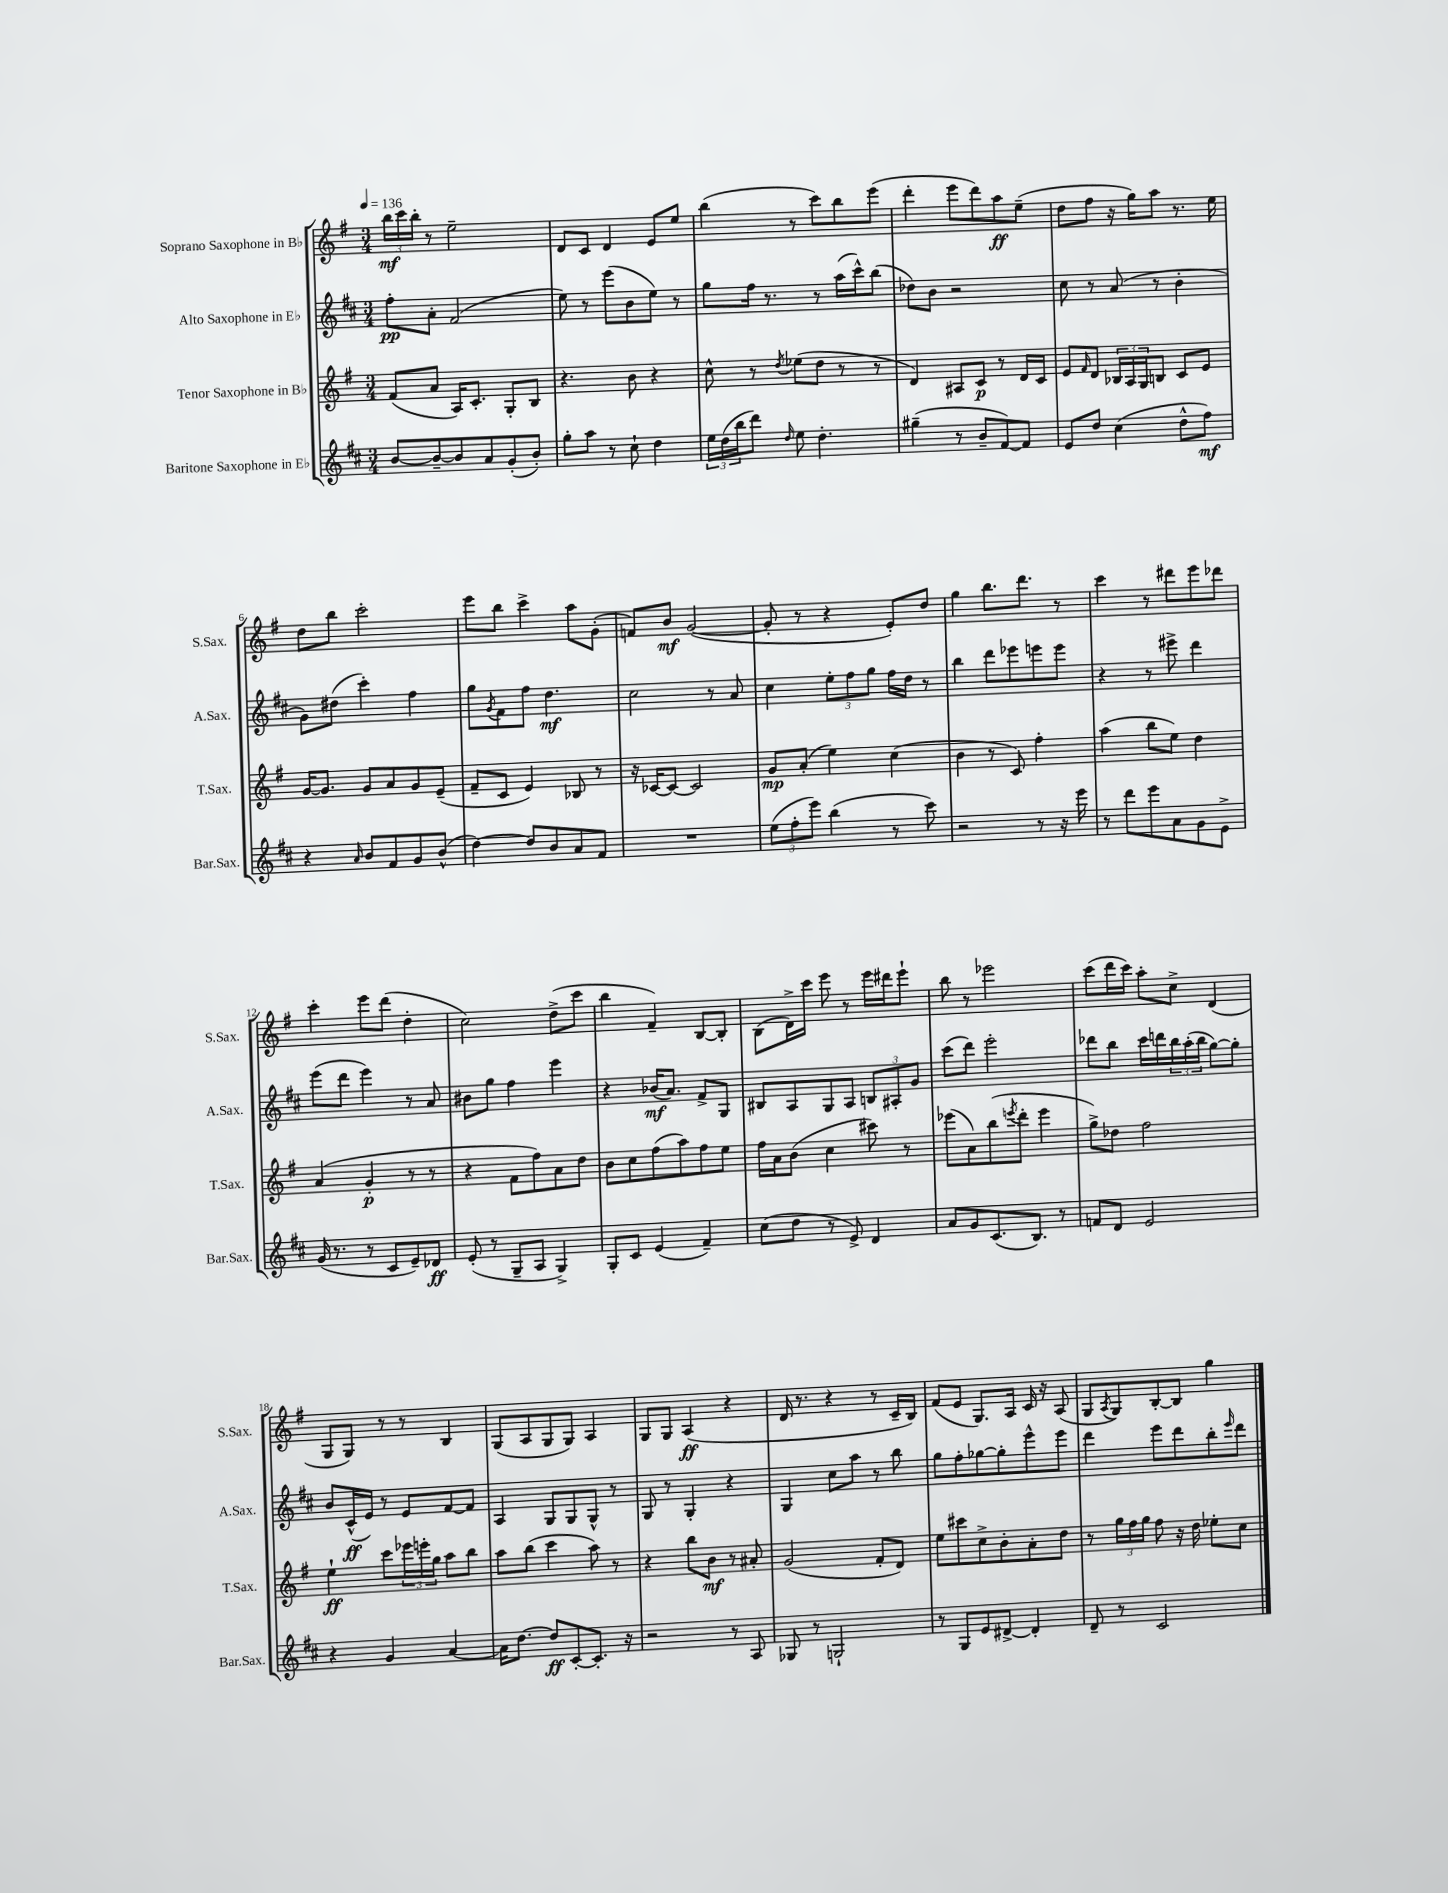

**kern	**dynam	**kern	**dynam	**kern	**dynam	**kern	**dynam
*part4	*part4	*part3	*part3	*part2	*part2	*part1	*part1
*staff4	*staff4	*staff3	*staff3	*staff2	*staff2	*staff1	*staff1
*I"Baritone Saxophone in E♭	*	*I"Tenor Saxophone in B♭	*	*I"Alto Saxophone in E♭	*	*I"Soprano Saxophone in B♭	*
*I'Bar.Sax.	*	*I'T.Sax.	*	*I'A.Sax.	*	*I'S.Sax.	*
*clefG2	*	*clefG2	*	*clefG2	*	*clefG2	*
*k[f#c#]	*	*k[f#]	*	*k[f#c#]	*	*k[f#]	*
*M3/4	*	*M3/4	*	*M3/4	*	*M3/4	*
*MM136	*	*MM136	*	*MM136	*	*MM136	*
=1	=1	=1	=1	=1	=1	=1	=1
[8b/L	.	(8f#/L	.	8ff#'\L	pp	24bb\LL	mf
.	.	.	.	.	.	24ccc\	.
.	.	.	.	.	.	24bb'\JJ	.
8b~/_	.	8a/J	.	8a'\J	.	8r	.
8b/]	.	16A/KL)	.	(2f#/	.	2ee~\	.
.	.	8.c'/J	.	.	.	.	.
8a/	.	.	.	.	.	.	.
(8g'/	.	8G'/L	.	.	.	.	.
8b'/J)	.	8B/J	.	.	.	.	.
=2	=2	=2	=2	=2	=2	=2	=2
8gg'\L	.	4.r	.	8ee\)	.	8d/L	.
8aa\J	.	.	.	8r	.	8c/J	.
8r	.	.	.	(8eee\L	.	4d/	.
8cc#`\	.	8b\	.	8b\	.	.	.
4dd\	.	4r	.	8ee\J)	.	8e/L	.
.	.	.	.	8r	.	8ee/J	.
=3	=3	=3	=3	=3	=3	=3	=3
24ee\LL	.	8cc^^\	.	8gg\L	.	(4bb\	.
(24dd\	.	.	.	.	.	.	.
24bb\J	.	.	.	.	.	.	.
8ddd\J)	.	8r	.	16ff#\Jk	.	.	.
.	.	.	.	8.r	.	.	.
16qqdd/	.	8qdd/	.	.	.	.	.
8ee\	.	(8ee-X\L	.	.	.	8r	.
4.dd'\	.	8dd\J	.	8r	.	8ccc\L)	.
.	.	8r	.	(16aa\LL	.	8bb\	.
.	.	.	.	16ccc#^^\J)	.	.	.
.	.	8r	.	(8bb\J	.	(8eee\J	.
=4	=4	=4	=4	=4	=4	=4	=4
(4gg#X~\	.	4d/)	.	8dd-X\L)	.	4ddd'\	.
.	.	.	.	8b\J	.	.	.
8r	.	8A#X/L	.	2r	.	8eee\L	.
8b~/L	.	8c/J	p	.	.	8ddd\)	.
[8f#/)	.	8r	.	.	.	8aa\	ff
8f#/J]	.	16d/LL	.	.	.	(8ee~\J	.
.	.	16c/JJ	.	.	.	.	.
=5	=5	=5	=5	=5	=5	=5	=5
8e/L	.	8e/L	.	8cc#\	.	8dd\L	.
.	.	16qqf#/	.	.	.	.	.
8dd/J	.	8d/J	.	8r	.	8ff#\J	.
(4cc#\	.	24B-X/LL	.	(8a/	.	16r	.
.	.	24A/	.	.	.	.	.
.	.	.	.	.	.	16gg\KL)	.
.	.	24G/J	.	.	.	.	.
.	.	8Bn/J	.	8r	.	8aa\J	.
8dd^^\L	.	8c/L	.	4b'\	.	8.r	.
8ff#\J)	mf	8e/J	.	.	.	.	.
.	.	.	.	.	.	16ee\	.
!!LO:LB:g=z
=6	=6	=6	=6	=6	=6	=6	=6
4r	.	[16g/KL	.	8g\L)	.	8dd\L	.
.	.	8.g/J]	.	.	.	.	.
.	.	.	.	(8dd#X\J	.	8bb\J	.
16qqa/	.	.	.	.	.	.	.
8b/L	.	8g/L	.	4ccc#'\)	.	2ccc'\	.
8f#/	.	8a/	.	.	.	.	.
8g/	.	8g/	.	4ff#\	.	.	.
(8b^^/J	.	(8e~/J	.	.	.	.	.
=7	=7	=7	=7	=7	=7	=7	=7
[4dd\)	.	8f#~/L	.	8gg\L	.	8eee\L	.
.	.	.	.	8qg/	.	.	.
.	.	8c/J	.	8f#\	.	8bb\J	.
8dd/L]	.	4e/)	.	8ff#\J	.	4ccc^\	.
8b/	.	.	.	4.dd\	mf	.	.
8a/	.	8B-X/	.	.	.	8aa\L	.
8f#/J	.	8r	.	.	.	(8g'\J	.
=8	=8	=8	=8	=8	=8	=8	=8
2.r	.	16r	.	2cc#\	.	8fn/L)	.
.	.	[16c-X/KL	.	.	.	.	.
.	.	8c-/J_	.	.	.	8b/J	mf
.	.	2c-/]	.	.	.	([2g/	.
.	.	.	.	8r	.	.	.
.	.	.	.	8a/	.	.	.
=9	=9	=9	=9	=9	=9	=9	=9
(12ee\L	.	8g/L	mp	4cc#\	.	8g'/]	.
12ff#'\	.	.	.	.	.	.	.
.	.	(8a'/J	.	.	.	8r	.
12eee\J)	.	.	.	.	.	.	.
(4bb\	.	4ee\)	.	12ee'\L	.	4r	.
.	.	.	.	12ff#\	.	.	.
.	.	.	.	12gg\J	.	.	.
8r	.	(4cc\	.	16ff#\LL	.	8e'/L)	.
.	.	.	.	16dd\JJ	.	.	.
8ccc#\)	.	.	.	8r	.	8dd/J	.
=10	=10	=10	=10	=10	=10	=10	=10
2r	.	4b\	.	4bb\	.	4gg\	.
.	.	8r	.	8ddd\L	.	8.bb\L	.
.	.	8c/)	.	8eee-X\	.	.	.
.	.	.	.	.	.	8.ddd\J	.
8r	.	4ff#'\	.	8eeen\	.	.	.
16r	.	.	.	8eee\J	.	8r	.
16eee\	.	.	.	.	.	.	.
=11	=11	=11	=11	=11	=11	=11	=11
8r	.	(4aa\	.	4r	.	4ccc\	.
8ddd\L	.	.	.	.	.	.	.
8eee\	.	8bb\L	.	8r	.	8r	.
8a\	.	8ee\J)	.	8eee#X^\	.	8ddd#X\L	.
8g\	.	4dd\	.	4ddd\	.	8eee\	.
8e^\J	.	.	.	.	.	8ddd-X\J	.
!!LO:LB:g=z
=12	=12	=12	=12	=12	=12	=12	=12
(16g/	.	(4a/	.	(8eee\L	.	4ccc'\	.
8.r	.	.	.	.	.	.	.
.	.	.	.	8ddd\J	.	.	.
8r	.	4g'/	p	4eee\)	.	8eee\L	.
8c#/L	.	.	.	.	.	(8ddd\J	.
8e~/)	.	8r	.	8r	.	4dd'\	.
8d-X/J	ff	8r	.	8a/	.	.	.
=13	=13	=13	=13	=13	=13	=13	=13
(8e'/	.	4r	.	8b#X\L	.	2cc\)	.
8r	.	.	.	8gg\J	.	.	.
8G~/L	.	8f#\L	.	4ff#\	.	.	.
8A/J	.	8ff#\)	.	.	.	.	.
4G^/)	.	8a\	.	4eee\	.	(8dd^\L	.
.	.	8dd\J	.	.	.	8ccc\J	.
=14	=14	=14	=14	=14	=14	=14	=14
8G'/L	.	8b\L	.	4r	.	4bb\	.
8c#/J	.	8cc\	.	.	.	.	.
(4e/	.	(8ff#\	.	(16b-X/KL	mf	4f#~/)	.
.	.	.	.	8.a/J)	.	.	.
.	.	8aa\)	.	.	.	.	.
4f#~/)	.	8ff#\	.	8f#^/L	.	[8B/L	.
.	.	8ee\J	.	8G/J	.	8B'/J]	.
=15	=15	=15	=15	=15	=15	=15	=15
(8cc#\L	.	16ff#\LL	.	8B#X/L	.	(8B\L	.
.	.	16a\J	.	.	.	.	.
8dd\J	.	(8b\J	.	8A/	.	16d^\L)	.
.	.	.	.	.	.	16ccc\JJ	.
8r	.	4cc\	.	8G/	.	8eee\	.
8e^/)	.	.	.	8A/J	.	8r	.
4d/	.	8ccc#X\)	.	12Bn/L	.	16eee\LL	.
.	.	.	.	.	.	16ddd#X\J	.
.	.	.	.	12A#X'/	.	.	.
.	.	8r	.	.	.	8eee`\J	.
.	.	.	.	12g/J	.	.	.
=16	=16	=16	=16	=16	=16	=16	=16
8a/L	.	(8eee-X\L	.	(8ccc#\L	.	8bb\	.
8g/	.	8a\)	.	8ddd\J)	.	8r	.
(8.c#/	.	(8bb\	.	2eee'\	.	2eee-X\	.
.	.	8qeeen/	.	.	.	.	.
.	.	8ddd'\J	.	.	.	.	.
8.B/J)	.	.	.	.	.	.	.
.	.	4eee\	.	.	.	.	.
8r	.	.	.	.	.	.	.
=17	=17	=17	=17	=17	=17	=17	=17
8fn/L	.	8gg^\L)	.	8ddd-X\L	.	(8ccc\L	.
8d/J	.	8dd-X\J	.	8bb\J	.	16ddd\L	.
.	.	.	.	.	.	16ccc\JJ)	.
2e/	.	2ff#\	.	16ccc#\LL	.	8aa'\L	.
.	.	.	.	16dddn\	.	.	.
.	.	.	.	24bb\	.	8cc^\J	.
.	.	.	.	(24aa'\	.	.	.
.	.	.	.	24bb\JJ	.	.	.
.	.	.	.	[8gg\L)	.	(4d/	.
.	.	.	.	8gg'\J]	.	.	.
!!LO:LB:g=z
=18	=18	=18	=18	=18	=18	=18	=18
4r	.	4ee`\	ff	8b/L	.	8G/L	.
.	.	.	.	(16c#^^/L	ff	8G/J)	.
.	.	.	.	16e/JJ)	.	.	.
4g/	.	8ccc\L	.	8r	.	8r	.
.	.	24eee-X\L	.	8e/L	.	8r	.
.	.	24eeen'\	.	.	.	.	.
.	.	24gg\JJ	.	.	.	.	.
[4a/	.	8aa\L	.	[8f#/	.	4B/	.
.	.	8bb\J	.	8f#/J]	.	.	.
=19	=19	=19	=19	=19	=19	=19	=19
16a\KL]	.	8aa\L	.	4A/	.	(8G/L	.
[8.dd\J	.	.	.	.	.	.	.
.	.	(8bb\J	.	.	.	8A/	.
8dd/L]	ff	4ccc\	.	8G/L	.	8G/	.
[8c#'/	.	.	.	8G/	.	8G/J)	.
8.c#'/J]	.	8aa\)	.	8G^^/J	.	4A/	.
.	.	8r	.	8r	.	.	.
16r	.	.	.	.	.	.	.
=20	=20	=20	=20	=20	=20	=20	=20
2r	.	4r	.	8G/	.	8G/L	.
.	.	.	.	8r	.	8G/J	.
.	.	8bb\L	.	4G'/	.	(4A/	ff
.	.	8b\J	mf	.	.	.	.
8r	.	8r	.	4r	.	4r	.
8A/	.	8a#X'/	.	.	.	.	.
=21	=21	=21	=21	=21	=21	=21	=21
8G-X/	.	(2g/	.	4G/	.	16d/	.
.	.	.	.	.	.	8.r	.
8r	.	.	.	.	.	.	.
2Gn`/	.	.	.	8cc#\L	.	4r	.
.	.	.	.	8aa\J	.	.	.
.	.	8f#'/L	.	8r	.	8r	.
.	.	8d/J)	.	8bb\	.	16c~/LL	.
.	.	.	.	.	.	16B/JJ)	.
=22	=22	=22	=22	=22	=22	=22	=22
8r	.	8ee\L	.	8gg\L	.	(8f#/L	.
8G/L	.	8ccc#X\	.	8ff#'\	.	8e/J	.
8e/	.	8cc^\	.	[8gg-X\	.	8.G/L)	.
[8d#X^/J	.	8b'\	.	8gg-'\]	.	.	.
.	.	.	.	.	.	16A/Jk	.
4d#'/]	.	8a'\	.	8eee^^\	.	16c/	.
.	.	.	.	.	.	16r	.
.	.	8dd\J	.	8eee\J	.	(8A/	.
=23	=23	=23	=23	=23	=23	=23	=23
8d~/	.	8r	.	4ddd\	.	8G/L	.
.	.	.	.	.	.	8qA/	.
8r	.	24gg\LL	.	.	.	8G/)	.
.	.	24ff#\	.	.	.	.	.
.	.	24gg\JJ	.	.	.	.	.
2c#/	.	8ff#\	.	8eee\L	.	[8B'/	.
.	.	16r	.	8ddd\	.	8B/J]	.
.	.	16dd\	.	.	.	.	.
.	.	8ee-X'\L	.	8bb'\	.	4gg\	.
.	.	.	.	16qqeee/	.	.	.
.	.	8cc\J	.	8ddd\J	.	.	.
==	==	==	==	==	==	==	==
*-	*-	*-	*-	*-	*-	*-	*-
